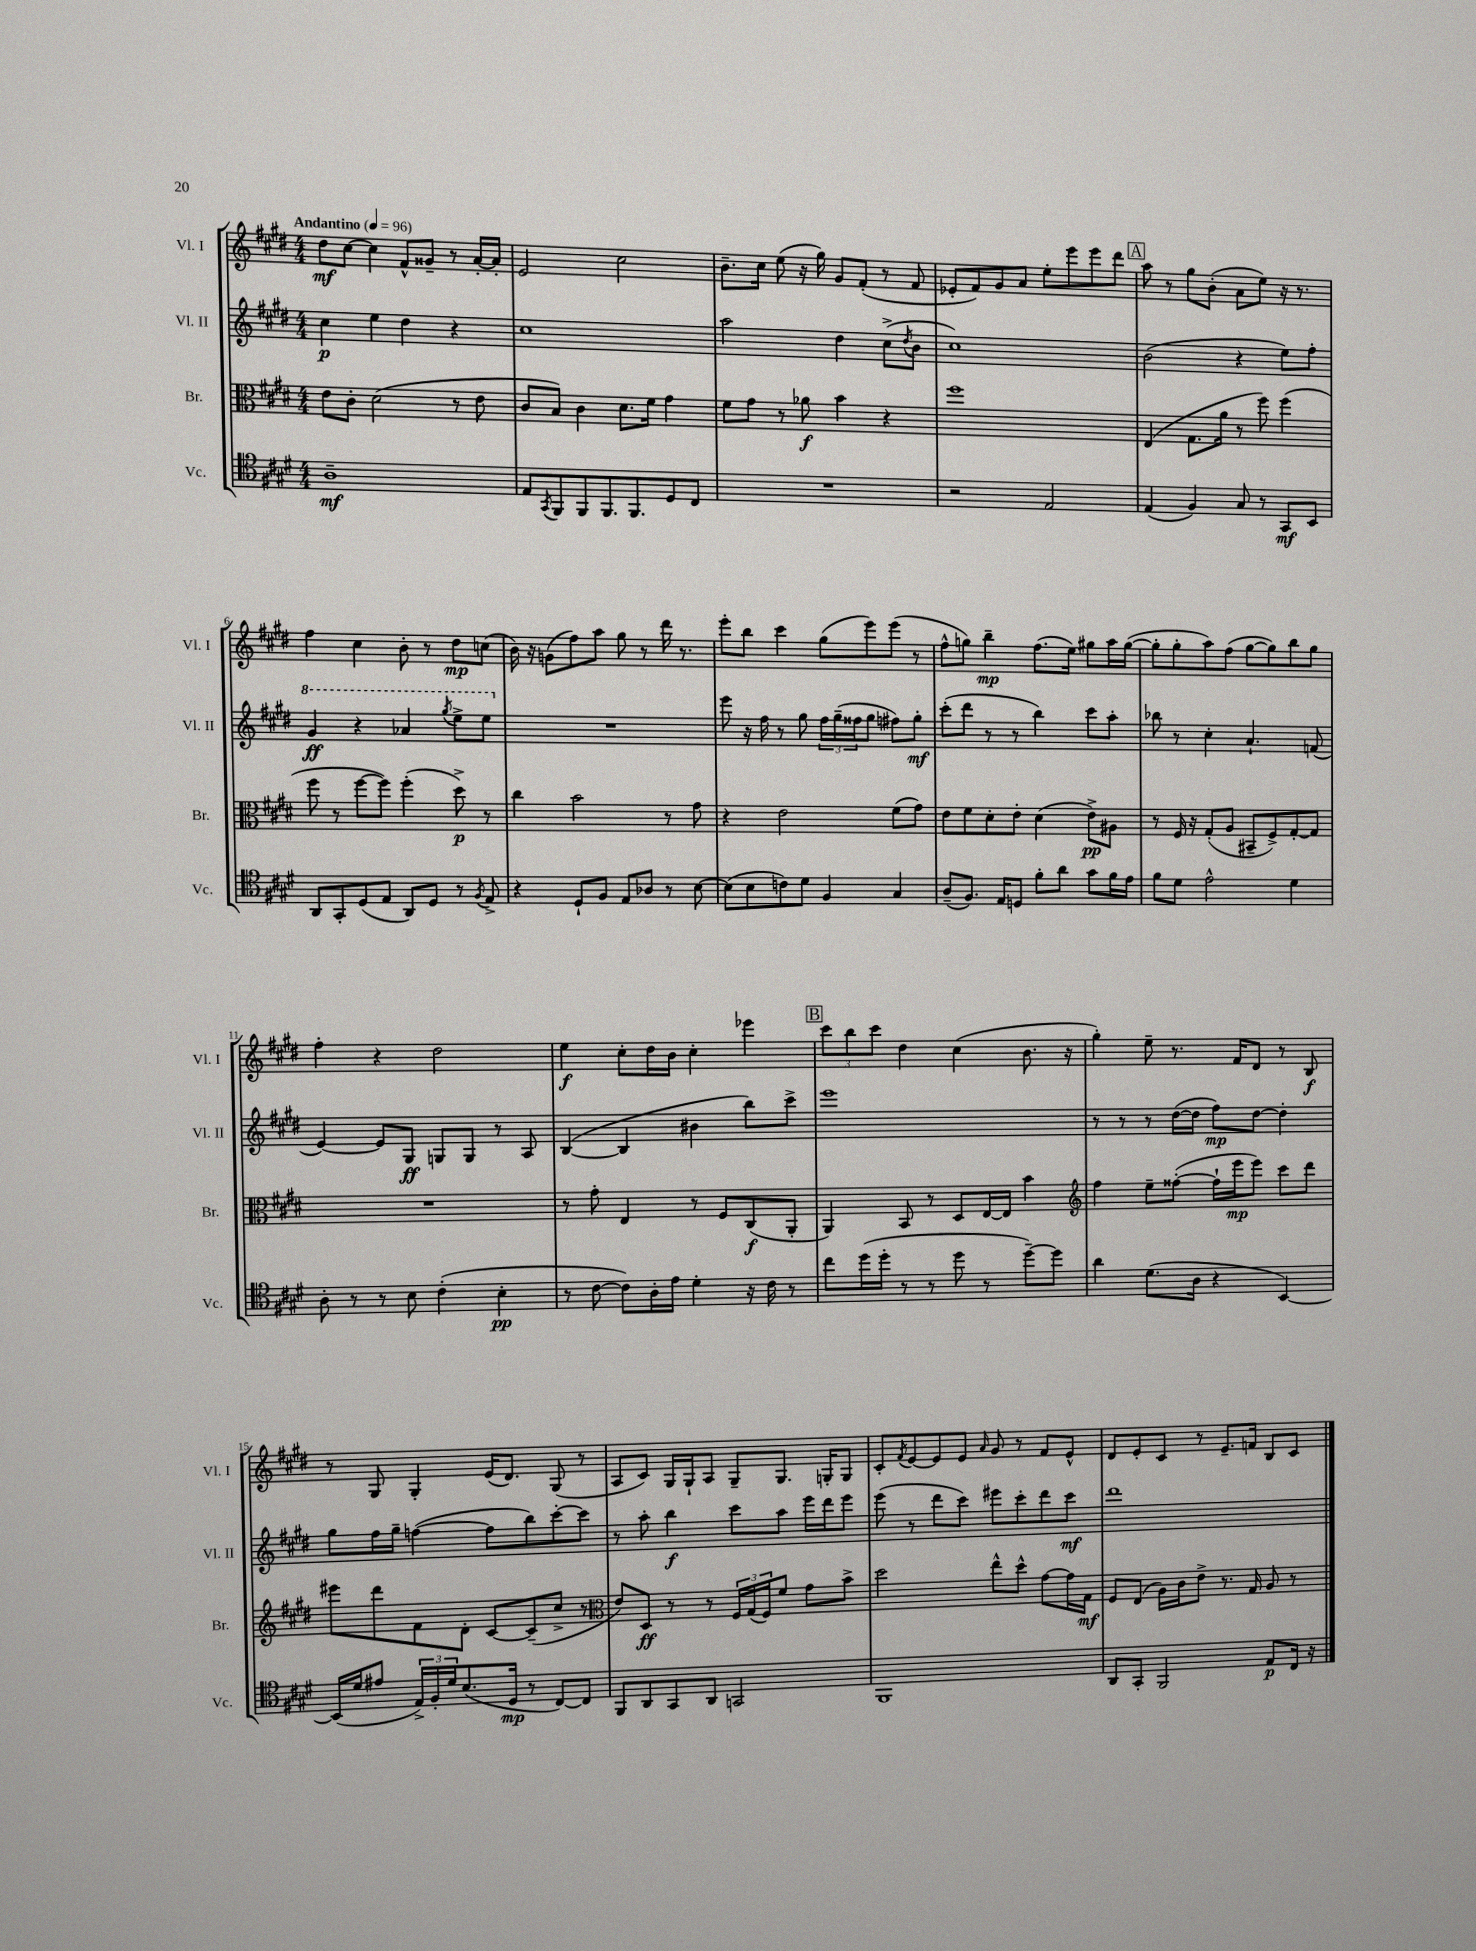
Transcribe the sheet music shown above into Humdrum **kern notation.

**kern	**dynam	**kern	**dynam	**kern	**dynam	**kern	**dynam
*part4	*part4	*part3	*part3	*part2	*part2	*part1	*part1
*staff4	*staff4	*staff3	*staff3	*staff2	*staff2	*staff1	*staff1
*I"Vc.	*	*I"Br.	*	*I"Vl. II	*	*I"Vl. I	*
*I'Vc.	*	*I'Br.	*	*I'Vl. II	*	*I'Vl. I	*
*clefC4	*	*clefC3	*	*clefG2	*	*clefG2	*
*k[f#c#g#d#]	*	*k[f#c#g#d#]	*	*k[f#c#g#d#]	*	*k[f#c#g#d#]	*
*M4/4	*	*M4/4	*	*M4/4	*	*M4/4	*
*MM96	*	*MM96	*	*MM96	*	*MM96	*
=1	=1	=1	=1	=1	=1	=1	=1
!	!	!	!	!	!	!LO:TX:a:B:t=Andantino	!
1A~	mf	8e\L	.	4cc#\	p	8dd#\L	mf
.	.	8c#'\J	.	.	.	[8cc#\J	.
.	.	(2d#\	.	4ee\	.	4cc#\]	.
.	.	.	.	4dd#\	.	8f#^^/L	.
.	.	.	.	.	.	8g##X~/J	.
.	.	8r	.	4r	.	8r	.
.	.	8e\	.	.	.	[16a'/LL	.
.	.	.	.	.	.	16a'/JJ]	.
=2	=2	=2	=2	=2	=2	=2	=2
8E/L	.	8c#/L	.	1cc#	.	2e/	.
8qGG#/	.	.	.	.	.	.	.
8FF#/	.	8B/J)	.	.	.	.	.
8FF#/	.	4c#\	.	.	.	.	.
8.FF#/	.	.	.	.	.	.	.
.	.	8.d#\L	.	.	.	2cc#\	.
8.FF#/	.	.	.	.	.	.	.
.	.	16f#\Jk	.	.	.	.	.
8D#/	.	4g#\	.	.	.	.	.
8C#/J	.	.	.	.	.	.	.
=3	=3	=3	=3	=3	=3	=3	=3
1r	.	8f#\L	.	2aa\	.	8.b~\L	.
.	.	8g#\J	.	.	.	.	.
.	.	.	.	.	.	16cc#\Jk	.
.	.	8r	.	.	.	(8ee\	.
.	.	8a-X\	f	.	.	16r	.
.	.	.	.	.	.	16gg#\)	.
.	.	4b\	.	4dd#\	.	8g#/L	.
.	.	.	.	.	.	(8f#'/J	.
.	.	4r	.	(8cc#^\L	.	8r	.
.	.	.	.	8qdd#/	.	.	.
.	.	.	.	8b\J	.	8f#/	.
=4	=4	=4	=4	=4	=4	=4	=4
2r	.	1ff#	.	1cc#)	.	8e-X'/L	.
.	.	.	.	.	.	8f#/)	.
.	.	.	.	.	.	8g#/	.
.	.	.	.	.	.	8a/J	.
2E/	.	.	.	.	.	8ee'\L	.
.	.	.	.	.	.	8eee\	.
.	.	.	.	.	.	8eee\	.
.	.	.	.	.	.	8ddd#\J	.
!!LO:REH:place=s1:t=A
=5	=5	=5	=5	=5	=5	=5	=5
(4E/	.	(4E/	.	(2b\	.	8aa\	.
.	.	.	.	.	.	8r	.
4F#/)	.	8.G#\L	.	.	.	8gg#\L	.
.	.	.	.	.	.	(8b'\J	.
.	.	16a\Jk	.	.	.	.	.
8G#/	.	8r	.	4r	.	8a\L	.
8r	.	8ff#\)	.	.	.	8ee\J)	.
8GG#/L	mf	(4ff#\	.	8ee\L)	.	16r	.
.	.	.	.	.	.	8.r	.
8BB/J	.	.	.	8ff#'\J	.	.	.
!!LO:LB:g=z
=6	=6	=6	=6	=6	=6	=6	=6
*	*	*	*	*8va	*	*	*
8AA/L	.	8ff#\	.	4gg#/	ff	4ff#\	.
8GG#'/	.	8r	.	.	.	.	.
(8D#/	.	[8ff#\L	.	4r	.	4cc#\	.
8E/J	.	8ff#\J])	.	.	.	.	.
8AA/L)	.	(4ff#'\	.	4aa-X/	.	8b'\	.
8D#/J	.	.	.	.	.	8r	.
.	.	.	.	8qggg#/	.	.	.
8r	.	8dd#^\)	p	8eee^\L	.	8dd#\L	mp
8qF#/	.	.	.	.	.	.	.
8E^/	.	8r	.	8eee\J	.	(8ccn\J	.
=7	=7	=7	=7	=7	=7	=7	=7
*	*	*	*	*X8va	*	*	*
4r	.	4cc#\	.	1r	.	16b\)	.
.	.	.	.	.	.	16r	.
.	.	.	.	.	.	(8gn\L	.
8D#`/L	.	2b\	.	.	.	8ff#\)	.
8F#/J	.	.	.	.	.	8aa\J	.
8E/L	.	.	.	.	.	8gg#\	.
8A-X/J	.	.	.	.	.	8r	.
8r	.	8r	.	.	.	16ddd#\	.
.	.	.	.	.	.	8.r	.
[8B\	.	8g#\	.	.	.	.	.
=8	=8	=8	=8	=8	=8	=8	=8
(8B\L]	.	4r	.	8eee\	.	8eee'\L	.
8B\	.	.	.	16r	.	8bb\J	.
.	.	.	.	16ff#\	.	.	.
8cn\)	.	2e\	.	8r	.	4ccc#\	.
8d#\J	.	.	.	8gg#\	.	.	.
4F#/	.	.	.	24ff#\LL	.	(8gg#\L	.
.	.	.	.	(24gg#~\	.	.	.
.	.	.	.	24ff##X\J	.	.	.
.	.	.	.	8gg#\J	.	8eee\)	.
4G#/	.	(8f#\L	.	8ff#X\L)	.	(8eee\J	.
.	.	8g#\J)	.	8gg#'\J	mf	8r	.
=9	=9	=9	=9	=9	=9	=9	=9
(8A~/L	.	8e\L	.	(8ccc#'\L	.	8ff#^^\L	.
8.F#/J)	.	8f#\	.	8ddd#\J	.	8ggn\J)	.
.	.	8d#'\	.	8r	.	4bb~\	mp
16E/KL	.	.	.	.	.	.	.
8Dn/J	.	8e'\J	.	8r	.	.	.
8f#'\L	.	(4d#\	.	4bb\)	.	(8.ff#\L	.
8a\J	.	.	.	.	.	.	.
.	.	.	.	.	.	16ee\Jk)	.
8g#\L	.	8e^\L)	pp	8ccc#\L	.	8gg#X\L	.
16f#\L	.	8A#X\J	.	8aa'\J	.	16aa\L	.
16e\JJ	.	.	.	.	.	([16gg#\JJ	.
=10	=10	=10	=10	=10	=10	=10	=10
8f#\L	.	8r	.	8bb-X\	.	8gg#'\L]	.
8d#\J	.	16F#/	.	8r	.	8gg#'\	.
.	.	16r	.	.	.	.	.
2e^^\	.	(8G#'/L	.	4cc#'\	.	8aa\)	.
.	.	8A/J	.	.	.	(8ff#\J	.
.	.	8BB#X~/L	.	4.a`/	.	[8gg#\L	.
.	.	8F#^/)	.	.	.	8gg#\])	.
4d#\	.	[8G#'/	.	.	.	8bb\	.
.	.	8G#/J]	.	(8fn/	.	8gg#\J	.
!!LO:LB:g=z
=11	=11	=11	=11	=11	=11	=11	=11
8A'\	.	1r	.	[4e/)	.	4ff#'\	.
8r	.	.	.	.	.	.	.
8r	.	.	.	8e/L]	.	4r	.
8B\	.	.	.	8G#/J	ff	.	.
(4c#'\	.	.	.	8Gn/L	.	2dd#\	.
.	.	.	.	8G/J	.	.	.
4B'\	pp	.	.	8r	.	.	.
.	.	.	.	8A/	.	.	.
=12	=12	=12	=12	=12	=12	=12	=12
8r	.	8r	.	([4B/	.	4ee\	f
[8c#\	.	8g#'\	.	.	.	.	.
8c#\L])	.	4E/	.	4B/]	.	8cc#'\L	.
16A'\L	.	.	.	.	.	16dd#\L	.
16e\JJ	.	.	.	.	.	16b\JJ	.
4d#'\	.	8r	.	4b#X\	.	4cc#'\	.
.	.	8F#/L	.	.	.	.	.
16r	.	(8C#/	f	8bb\L)	.	4eee-X\	.
16c#\	.	.	.	.	.	.	.
8r	.	8AA'/J	.	8ccc#^\J	.	.	.
!!LO:REH:place=s1:t=B
=13	=13	=13	=13	=13	=13	=13	=13
8cc#\L	.	4AA/)	.	1eee	.	12ccc#\L	.
.	.	.	.	.	.	12bb\	.
(16dd#\L	.	.	.	.	.	.	.
.	.	.	.	.	.	12ccc#\J	.
16dd#'\JJ	.	.	.	.	.	.	.
8r	.	8BB/	.	.	.	4dd#\	.
8r	.	8r	.	.	.	.	.
8dd#\	.	8D#/L	.	.	.	(4cc#\	.
8r	.	[16E/L	.	.	.	.	.
.	.	16E/JJ]	.	.	.	.	.
[8dd#~\L)	.	4b\	.	.	.	8.b\	.
8dd#\J]	.	.	.	.	.	.	.
.	.	.	.	.	.	16r	.
=14	=14	=14	=14	=14	=14	=14	=14
*	*	*clefG2	*	*	*	*	*
4a\	.	4ff#\	.	8r	.	4gg#'\)	.
.	.	.	.	8r	.	.	.
(8.d#\L	.	8ee~\L	.	8r	.	8ee~\	.
.	.	([8ff##X'\J	.	([16dd#\LL	.	8.r	.
16A\Jk	.	.	.	16dd#\JJ]	.	.	.
4r	.	16ff##`\LL]	.	8ff#\L)	mp	.	.
.	.	16eee\J	mp	.	.	16f#/KL	.
.	.	8eee\J)	.	[8dd#\J	.	8d#/J	.
[4BB/)	.	8ccc#\L	.	4dd#'\]	.	8r	.
.	.	8ddd#\J	.	.	.	8B/	f
!!LO:LB:g=z
=15	=15	=15	=15	=15	=15	=15	=15
(16BB/LL]	.	8eee#X\L	.	8gg#\L	.	8r	.
16d#/J	.	.	.	.	.	.	.
8e#X/J	.	8ddd#\	.	16ff#\L	.	8G#/	.
.	.	.	.	16gg#~\JJ	.	.	.
24E^/LL)	.	8f#\	.	([4ffn\	.	4G#'/	.
24F#'/	.	.	.	.	.	.	.
24d#/J	.	.	.	.	.	.	.
(8.B/	.	8d#'\J	.	.	.	.	.
.	.	[8c#/L	.	8ff\L]	.	(16e/KL	.
16D#/Jk	mp	.	.	.	.	8.d#/J)	.
8r	.	(8c#~/]	.	8bb\)	.	.	.
[8C#/L)	.	8cc#^/J	.	[8ccc#'\	.	(8G#/	.
8C#/J]	.	8r	.	8ccc#\J]	.	8r	.
=16	=16	=16	=16	=16	=16	=16	=16
*	*	*clefC3	*	*	*	*	*
8FF#/L	.	8e/L)	.	8r	.	8A/L	.
8AA/	.	8D#/J	ff	8aa'\	.	8c#/J)	.
8GG#/	.	8r	.	4bb\	f	16G#/LL	.
.	.	.	.	.	.	16G#`/J	.
8AA/J	.	8r	.	.	.	8A/J	.
2GGn/	.	24F#/LL	.	8ccc#\L	.	8G#~/L	.
.	.	(24G#/	.	.	.	.	.
.	.	24F#/J)	.	.	.	.	.
.	.	8f#/J	.	8aa\J	.	8.G#/J	.
.	.	8g#\L	.	16eee\LL	.	.	.
.	.	.	.	16ddd#\J	.	16Gn'/KL	.
.	.	8b^\J	.	8eee\J	.	8G/J	.
=17	=17	=17	=17	=17	=17	=17	=17
1FF#	.	2dd#\	.	(8eee\	.	8c#'/L	.
.	.	.	.	.	.	8qf#/	.
.	.	.	.	8r	.	[8e/	.
.	.	.	.	8ddd#\L	.	8e/]	.
.	.	.	.	8ccc#\J)	.	8e/J	.
.	.	.	.	.	.	16qqa/	.
.	.	8ee^^\L	.	8eee#X\L	.	8g#/	.
.	.	8dd#^^\J	.	8ccc#'\	.	8r	.
.	.	[8g#\L	.	8ddd#\	.	8f#/L	.
.	.	16g#\L]	.	8ccc#\J	mf	8e^^/J	.
.	.	16G#\JJ	mf	.	.	.	.
=18	=18	=18	=18	=18	=18	=18	=18
8AA/L	.	8F#/L	.	1ddd#	.	8d#/L	.
8GG#'/J	.	(8E/J	.	.	.	8e'/	.
2FF#/	.	16A\LL)	.	.	.	8c#/J	.
.	.	16c#\J	.	.	.	.	.
.	.	8e^\J	.	.	.	8r	.
.	.	8.r	.	.	.	8.e~/L	.
.	.	16G#/	.	.	.	16fn/Jk	.
8E/L	p	8A/	.	.	.	8B/L	.
16C#/Jk	.	8r	.	.	.	8c#/J	.
16r	.	.	.	.	.	.	.
==	==	==	==	==	==	==	==
*-	*-	*-	*-	*-	*-	*-	*-
